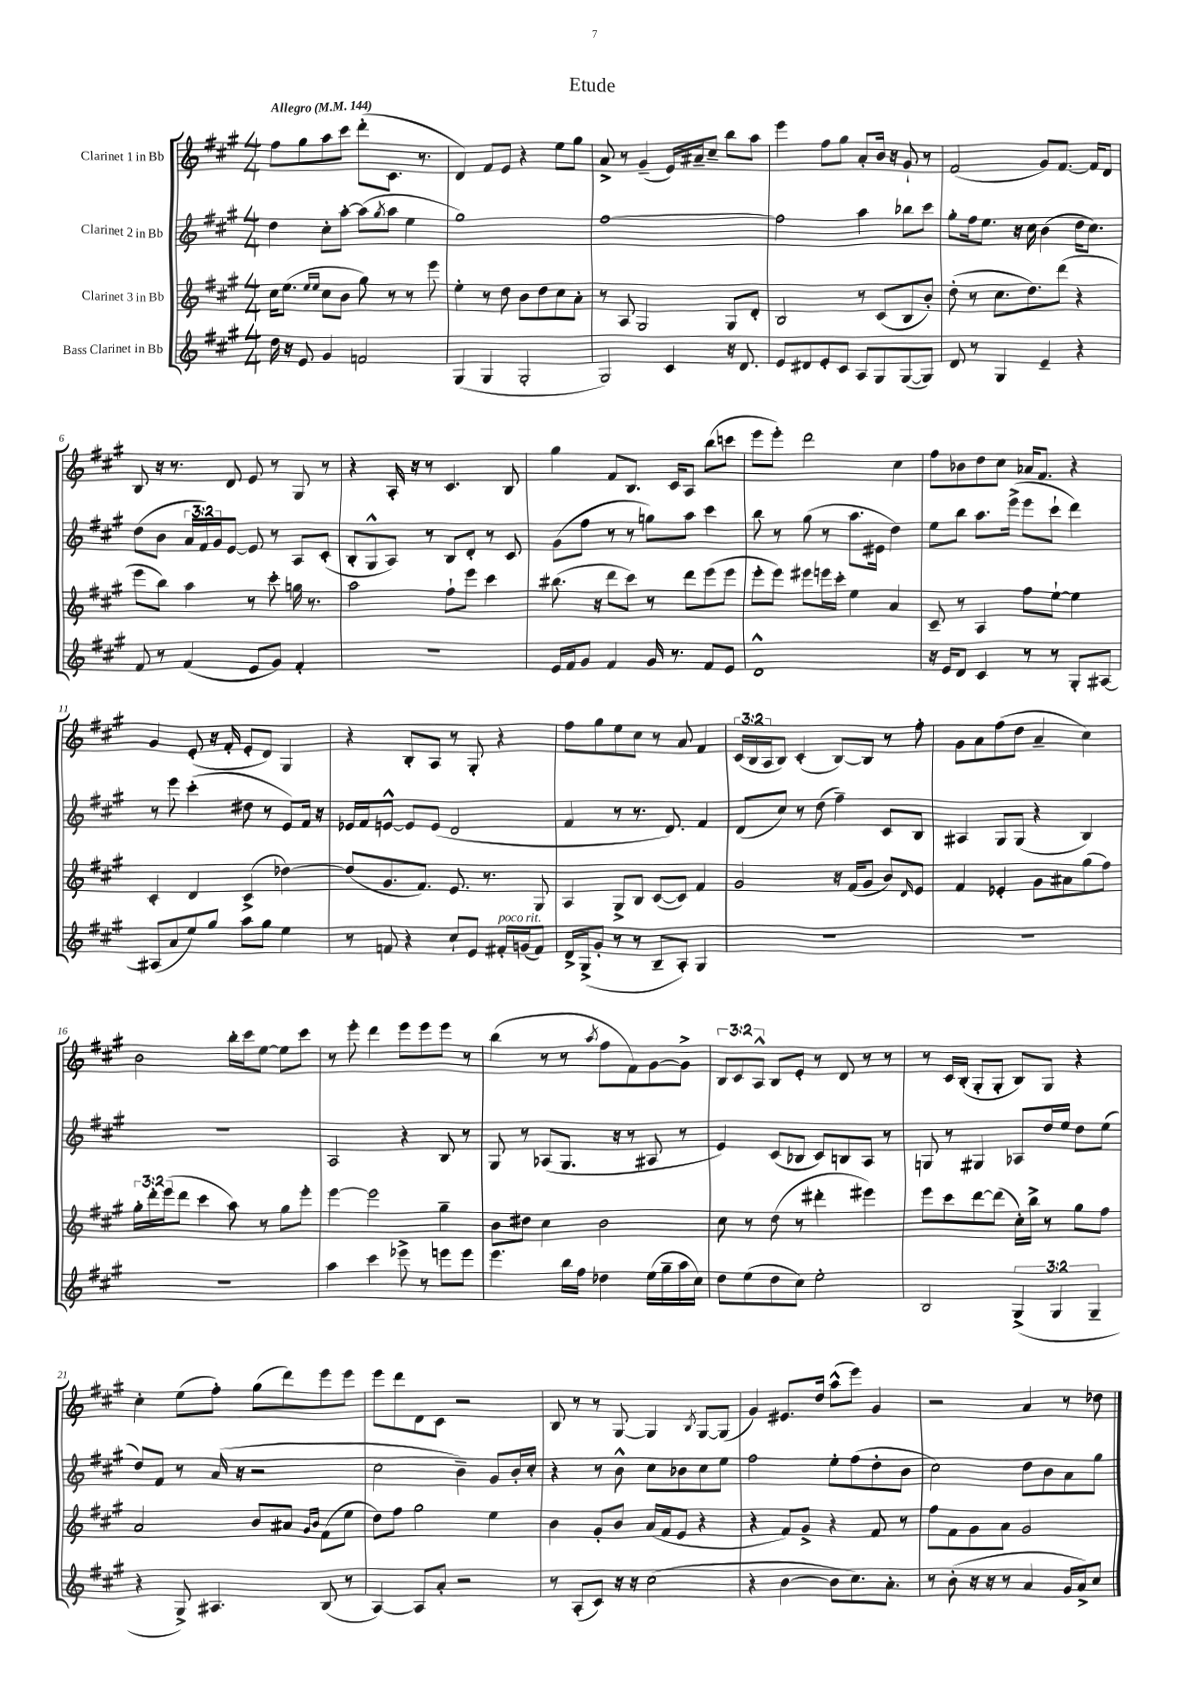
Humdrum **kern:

**kern	**kern	**kern	**kern
*part4	*part3	*part2	*part1
*staff4	*staff3	*staff2	*staff1
*I"Bass Clarinet in Bb	*I"Clarinet 3 in Bb	*I"Clarinet 2 in Bb	*I"Clarinet 1 in Bb
*clefG2	*clefG2	*clefG2	*clefG2
*k[f#c#g#]	*k[f#c#g#]	*k[f#c#g#]	*k[f#c#g#]
*M4/4	*M4/4	*M4/4	*M4/4
*MM144	*MM144	*MM144	*MM144
=1	=1	=1	=1
!	!	!	!LO:TX:a:B:t=Allegro
16dd\	16cc#\KL	4dd\	8ff#\L
16r	(8.ee\J	.	.
8e/	.	.	8gg#\
.	16qqee/LL	.	.
.	16qqee/JJ	.	.
4g#/	8cc#\L	8cc#'\L	8aa\
.	8b\J	[8aa'\J	8ccc#\J
2fn/	8gg#\)	(8aa\L]	(8ddd'\L
.	.	8qgg#/	.
.	8r	8aa\J	8.c#\J
.	8r	4ee\	.
.	.	.	8.r
.	8eee\	.	.
=2	=2	=2	=2
(4G#/	4ee'\	1gg#)	4d/)
4G#/	8r	.	8f#/L
.	8dd\	.	8e/J
2G#'/	8b\L	.	4r
.	8dd\	.	.
.	8cc#\	.	8ee\L
.	8a'\J	.	8gg#\J
=3	=3	=3	=3
2G#/)	8r	[1ff#	8a^/
.	8A/	.	8r
.	2G#/	.	(4g#~/
4c#/	.	.	16e/LL)
.	.	.	16a#X~/J
.	.	.	8cc#~/J
16r	8G#/L	.	8bb\L
8.d/	.	.	.
.	8d'/J	.	8aa\J
=4	=4	=4	=4
8e/L	2B/	2ff#\]	4eee\
8d#X/	.	.	.
8e'/	.	.	8ff#\L
8c#/J	.	.	8gg#\J
8A/L	8r	4aa\	8a'/L
8G#/	(8c#/L	.	16b/Jk
.	.	.	16r
([8G#/	8B/	8bb-X\L	8g#`/
8G#/J])	8b'/J)	8ccc#\J	8r
=5	=5	=5	=5
8d/	(8dd'\	8gg#'\L	(2f#/
8r	8r	16ff#\k	.
.	.	8.ee\J	.
4G#/	8.cc#\L	.	.
.	.	16r	.
.	8.dd\)	16cc#\	.
4e~/	.	(4b\	8g#/L)
.	(8ddd\J	.	[8.f#/J
4r	4r	16dd\KL	.
.	.	8.cc#\J)	16f#/KL]
.	.	.	8d/J
!!LO:LB:g=z
=6	=6	=6	=6
8f#/	8eee\L	(8dd\L	8B/
8r	8bb\J)	8b\J	16r
.	.	.	8.r
(4f#/	4aa\	24a/LL	.
.	.	24f#/)	.
.	.	24g#/J	.
.	.	[8e/J	8d/
8e/L	8r	8e/]	8e/
8g#/J)	8ccc#'\	8r	8r
4f#'/	16ggn\	8A/L	8G#/
.	8.r	.	.
.	.	(8c#'/J	8r
=7	=7	=7	=7
1r	2aa\	8B'/L	4r
.	.	8G#^^/	.
.	.	8A/J)	16A'/
.	.	.	16r
.	.	8r	8r
.	8ff#`\L	8B/L	4.c#/
.	8eee\J	8d'/J	.
.	4ccc#\	8r	.
.	.	8c#/	8B/
=8	=8	=8	=8
16e/LL	(8.bb#X\	(8g#\L	4gg#\
16f#/J	.	.	.
8g#/J	.	8ff#\J	.
.	16r	.	.
4f#/	8ddd\L	8r	8f#/L
.	8ccc#\J)	8r	8.B/J
16g#/	8r	8ggn\L)	.
8.r	.	.	16c#/KL
.	8ddd\L	8aa\J	8A/J
8f#/L	(8eee\	4ccc#\	(8bb\L
8e/J	8eee\J	.	8cccn\J
=9	=9	=9	=9
1d^^	8eee'\L	8bb\	8eee\L
.	8eee\J)	8r	8eee'\J)
.	8eee#X\L	(8gg#\	2ddd\
.	16eeen\L	8r	.
.	16ccc#'\JJ	.	.
.	4ee\	8.aa\L	.
.	.	16e#X\Jk	.
.	4a/	4dd\)	4cc#\
=10	=10	=10	=10
16r	8c#~/	8ee\L	8ff#\L
16e/KL	.	.	.
8d/J	8r	8bb\J	8b-X\
4c#/	4A/	8.aa\L	8dd\
.	.	.	8cc#\J
.	.	(16eee^\Jk	.
8r	8ff#\L	8eee\L	16a-X/KL
.	.	.	8.f#/J
8r	[8ee`\J	8ccc#`\J	.
8G#'/L	4ee\]	4ddd\)	4r
[8A#X/J	.	.	.
!!LO:LB:g=z
=11	=11	=11	=11
(8A#X/L]	4c#'/	8r	4g#/
8a/	.	8eee\	.
8ee/)	4d/	(4ccc#'\	(8e'/
8gg#/J	.	.	16r
.	.	.	16f#'/
8aa\L	(4c#^/	8dd#X\	8e'/L
8gg#\J	.	8r	8d/J)
4ee\	[4dd-X\)	8e/L)	4G#/
.	.	16f#/Jk	.
.	.	16r	.
=12	=12	=12	=12
8r	(8dd-/L]	16e-X/LL	4r
.	.	16f#/J	.
8fn/	8.g#/	[8en^^/J	.
4r	.	8e/L]	8B'/L
.	8.f#/J)	.	.
.	.	(8e/J	8A/J
8cc#`/L	8.e/	2d/	8r
8e/J	.	.	8G#'/
.	8.r	.	.
!LO:TX:a:i:t=poco rit.	!	!	!
16f#X'/LL	.	.	4r
(16gn/J	.	.	.
8f#/J)	8G#/	.	.
=13	=13	=13	=13
16d^/LL	4A/	4f#/	8ff#\L
(16G#^/J	.	.	.
8g#'/J	.	.	8gg#\
8r	8G#^/L	8r	8ee\
8r	8B/J	8.r	8cc#\J
8B~/L	([8c#/L	.	8r
.	.	8.d/)	.
8A'/J)	8c#/J])	.	8a/
4G#/	4f#/	4f#/	4f#/
=14	=14	=14	=14
1r	2g#/	(8d/L	(24c#/LL
.	.	.	24B/
.	.	.	24A/J
.	.	8cc#/J)	8B/J)
.	.	8r	(4c#'/
.	.	(8dd\	.
.	16r	4ff#~\)	[8B/L)
.	(16f#/KL	.	.
.	8g#/J	.	8B/J]
.	8b/L)	8c#/L	8r
.	16qqd/	.	.
.	8e/J	8B/J	8ff#'\
=15	=15	=15	=15
1r	4f#/	4A#X/	8g#\L
.	.	.	8a\
.	4e-X'/	8G#/L	(8ff#\
.	.	(8G#/J	8dd\J
.	8g#\L	4r	4a~/
.	8a#X\	.	.
.	(8gg#\	4B/)	4cc#\)
.	8ff#\J)	.	.
!!LO:LB:g=z
=16	=16	=16	=16
1r	24gg#'\LL	1r	2b\
.	24ddd'\	.	.
.	(24eee\J	.	.
.	8ddd\J	.	.
.	4ccc#\	.	.
.	8aa\)	.	16bb'\LL
.	.	.	16ccc#\J
.	8r	.	[8ee\J
.	8gg#\L	.	8ee\L]
.	8eee'\J	.	8ccc#\J
=17	=17	=17	=17
4aa\	[4eee\	2A/	8r
.	.	.	8eee'\
4ccc#\	2eee\]	.	4ddd\
8eee-X^\	.	4r	8eee\L
8r	.	.	8eee\
8eeen\L	4gg#~\	8B/	8eee\J
8eee\J	.	8r	8r
=18	=18	=18	=18
4.eee\	8b\L	8G#/	(4bb\
.	8dd#X\J	8r	.
.	4cc#\	(8A-X/L	8r
16bb\LL	.	8.G#/J	8r
16ff#\JJ	.	.	.
.	.	.	8qaa/
4dd-X\	2b\	.	8ff#\L
.	.	16r	.
.	.	8r	8f#\)
(16ee\LL	.	8A#X/	[8g#\
16gg#~\	.	.	.
16aa\	.	8r	8g#^\J]
16cc#\JJ)	.	.	.
=19	=19	=19	=19
8dd\L	8cc#\	4e/)	12B/L
.	.	.	12c#/
(8ee\	8r	.	.
.	.	.	12A^^/J
8dd\	(8dd\	(8c#/L	8B/L
8cc#\J)	8r	8B-X/J	8e'/J
2ee'\	4ddd#X'\	8c#/L)	8r
.	.	8Bn/	8d/
.	4eee#X\)	8A/J	8r
.	.	8r	8r
=20	=20	=20	=20
2B/	8eee\L	8Gn/	8r
.	8ccc#\	8r	16c#/LL
.	.	.	(16B'/JJ
.	[8ddd\	4G#X/	8G#'/L
.	(8ddd\J]	.	8G#'/J
(6G#^/	16cc#'\LL)	8A-X/L	8B/L)
.	16bb^\JJ	.	.
.	8r	16dd/L	8G#/J
6G#/	.	.	.
.	.	16ee/JJ	.
.	8gg#\L	8dd\L	4r
6G#~/	.	.	.
.	8ff#\J	(8ee\J	.
!!LO:LB:g=z
=21	=21	=21	=21
4r	2a/	8dd/L)	4cc#'\
.	.	8f#/J	.
8G#^/)	.	8r	(8ee\L
4.A#X/	.	(16a/	8ff#'\J)
.	.	16r	.
.	8b/L	2r	(8gg#\L
.	8a#X/J	.	8ddd\)
.	16qqg#/LL	.	.
.	16qqb/JJ	.	.
(8B/	(8f#\L	.	8eee\
8r	8ee\J	.	8eee\J
=22	=22	=22	=22
[4A/)	8dd\L)	2cc#\	8eee\L
.	8ff#\J	.	8ddd\
8A/L]	2gg#\	.	8d\
8a'/J	.	.	8c#\J
2r	.	4b~\)	2r
.	4ee\	8g#/L	.
.	.	16b'/L	.
.	.	16cc#'/JJ	.
=23	=23	=23	=23
8r	4b\	4r	8B/
(8A'/L	.	.	8r
8c#/J)	8g#'/L	8r	8r
16r	8b/J	8b^^\	[8G#/
16r	.	.	.
(2cc#\	(16a/LL	8cc#\L	4G#/]
.	16f#/J	.	.
.	8e/J	8b-X\	.
.	.	.	8qB/
.	4r	8cc#\	[8G#/L
.	.	8ee\J	(8G#/J]
=24	=24	=24	=24
4r	4r	2ff#\	4g#/)
[4b\	8f#/L)	.	8.e#X/L
.	8g#^/J	.	.
.	.	.	16dd/Jk
8b\L]	4r	8ee'\L	(8aa^^\L
8.cc#\)	.	(8ff#\	8eee\J)
.	8f#/	8dd'\	4g#/
8.a'\J	.	.	.
.	8r	8b\J	.
=25	=25	=25	=25
8r	8ff#\L	2cc#\)	2r
(8b'\	8f#\	.	.
16r	8g#\	.	.
16r	.	.	.
8r	8a\J	.	.
4a/	2g#/	8dd\L	4a/
.	.	8b\	.
16g#/LL	.	8a\	8r
16a^/J)	.	.	.
8cc#/J	.	8gg#\J	8dd-X\
==	==	==	==
*-	*-	*-	*-
